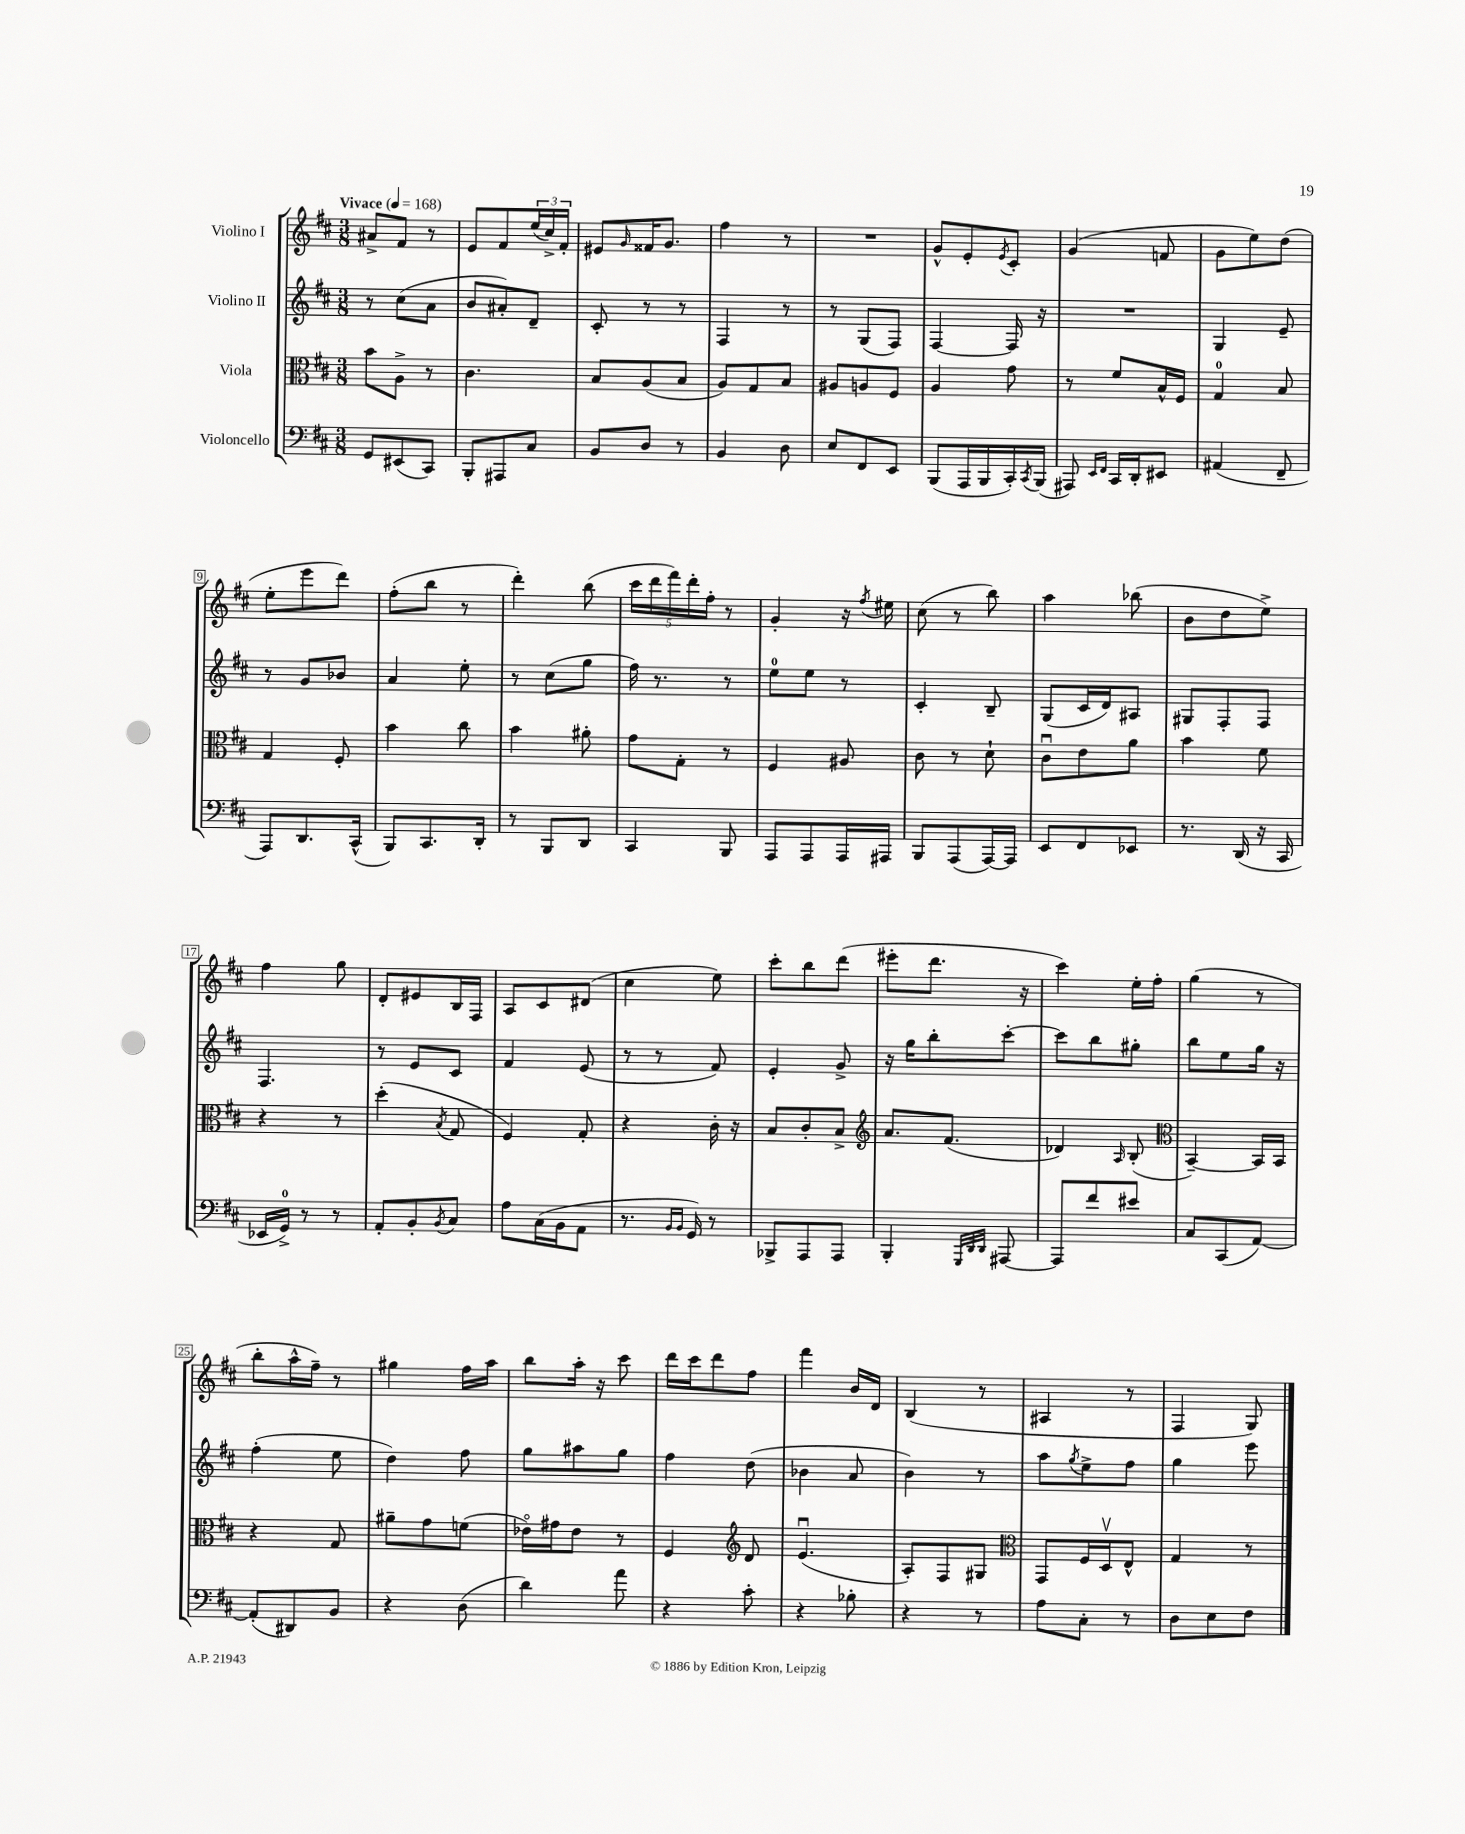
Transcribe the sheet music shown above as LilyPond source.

<<
\new StaffGroup <<
\new Staff = "s0" \with { instrumentName = "Violino I" } {
    \clef treble \key d \major \numericTimeSignature \time 3/8 \tempo "Vivace" 4 = 168
    ais'8-> fis'8 r8 |
    e'8 fis'8 \tuplet 3/2 { e''16( cis''16->) fis'16-. } |
    eis'8 \grace { g'16 } fisis'16 g'8. |
    fis''4 r8 |
    R4. |
    g'8-^ e'8-. \acciaccatura { e'8 } cis'8-. |
    g'4( f'8 |
    g'8 e''8) d''8( |
    e''8-. e'''8 d'''8) |
    fis''8-.( b''8 r8 |
    d'''4-.) b''8( |
    \tuplet 5/4 { cis'''16 d'''16 fis'''16) d'''16-. fis''16-. } r8 |
    g'4-. r16 \acciaccatura { fis''8 } eis''16 |
    cis''8( r8 b''8) |
    a''4 bes''8( |
    b'8 d''8 e''8->) |
    fis''4 g''8 |
    d'8-. eis'8 b16 fis16 |
    a8 cis'8 dis'8( |
    cis''4 e''8) |
    cis'''8-. b''8 d'''8( |
    eis'''8-. d'''8. r16 |
    cis'''4) e''16-. fis''16-. |
    g''4( r8 |
    b''8-. a''16-^ fis''16--) r8 |
    gis''4 fis''16 a''16 |
    b''8 a''16-. r16 cis'''8 |
    d'''16 cis'''16 d'''8 fis''8 |
    fis'''4 b'16 d'16 |
    b4( r8 |
    ais4 r8 |
    fis4 g8) \bar "|." |
}
\new Staff = "s1" \with { instrumentName = "Violino II" } {
    \clef treble \key d \major \numericTimeSignature \time 3/8
    r8 cis''8( a'8 |
    b'8 ais'8-.) d'8-- |
    cis'8-. r8 r8 |
    fis4 r8 |
    r8 g8( fis8) |
    fis4~ fis16 r16 |
    R4. |
    g4 e'8-- |
    r8 g'8 bes'8 |
    a'4 e''8-. |
    r8 cis''8( g''8 |
    fis''16) r8. r8 |
    e''8-0 e''8 r8 |
    cis'4-. b8-- |
    g8( cis'16 d'16) ais8 |
    gis8 fis8-. fis8 |
    fis4. |
    r8 e'8 cis'8 |
    fis'4 e'8( |
    r8 r8 fis'8) |
    e'4-. g'8-> |
    r16 g''16 b''8-. cis'''8~-. |
    cis'''8 b''8 gis''8-. |
    b''8 e''8 g''16 r16 |
    fis''4-.( e''8 |
    d''4) fis''8 |
    g''8 ais''8 g''8 |
    fis''4 d''8( |
    bes'4 a'8 |
    b'4) r8 |
    a''8 \acciaccatura { g''8 } e''8-> fis''8 |
    g''4 e'''8 \bar "|." |
}
\new Staff = "s2" \with { instrumentName = "Viola" } {
    \clef alto \key d \major \numericTimeSignature \time 3/8
    b'8 a8-> r8 |
    cis'4. |
    b8 a8( b8 |
    a8) g8 b8 |
    ais8 a8 fis8 |
    a4 g'8 |
    r8 fis'8 b16-^ fis16 |
    g4-0 b8 |
    g4 fis8-. |
    b'4 cis''8 |
    b'4 ais'8-. |
    g'8 g8-. r8 |
    fis4 ais8 |
    cis'8 r8 d'8-! |
    cis'8\downbow e'8 a'8 |
    b'4 fis'8 |
    r4 r8 |
    d''4-.( \acciaccatura { b8 } g8 |
    fis4) g8-. |
    r4 cis'16-. r16 |
    b8 cis'8-. b8-> |
    \clef treble a'8. fis'8.( |
    des'4) \grace { a16 } b8-.( |
    \clef alto b,4~--) b,16 b,16 |
    r4 g8 |
    ais'8-- g'8 f'8( |
    ees'16\flageolet) gis'16 ees'8 r8 |
    fis4 \clef treble d'8 |
    e'4.\downbow( |
    a8-.) fis8 gis8 |
    \clef alto g,8 fis16 d16\upbow e8-^ |
    g4 r8 \bar "|." |
}
\new Staff = "s3" \with { instrumentName = "Violoncello" } {
    \clef bass \key d \major \numericTimeSignature \time 3/8
    g,8 eis,8( cis,8) |
    b,,8-. ais,,8 cis8 |
    b,8 d8 r8 |
    b,4 d8 |
    e8 fis,8 e,8 |
    b,,8( a,,16 b,,16 cis,16-.) \acciaccatura { cis,8 } b,,16( |
    ais,,8) \grace { e,16 fis,16 } cis,16 d,16-. eis,8 |
    ais,4( fis,8-- |
    a,,8) d,8. cis,16-^( |
    b,,8) cis,8. d,16-. |
    r8 b,,8 d,8 |
    cis,4 b,,8 |
    a,,8 a,,8 a,,16 ais,,16 |
    b,,8 a,,8( a,,16~) a,,16 |
    e,8 fis,8 ees,8 |
    r8. d,16( r16 cis,16 |
    ees,16 g,16-0->) r8 r8 |
    a,8-. b,8-. \acciaccatura { b,8 } cis8 |
    a8 cis16( b,16 a,8 |
    r8. \grace { b,16 b,16 } g,16) r8 |
    bes,,8-> a,,8 a,,8 |
    b,,4-. \grace { g,,32 d,32 d,32 } ais,,8~ |
    ais,,8 fis'8 eis'8 |
    cis8 cis,8( a,8~) |
    a,8-.( dis,8) b,8 |
    r4 d8( |
    d'4) a'8 |
    r4 cis'8-. |
    r4 bes8-. |
    r4 r8 |
    a8 cis8-. r8 |
    d8 e8 fis8 \bar "|." |
}
>>
>>
\layout { \context { \Score \override BarNumber.stencil = #(make-stencil-boxer 0.1 0.3 ly:text-interface::print) } }
